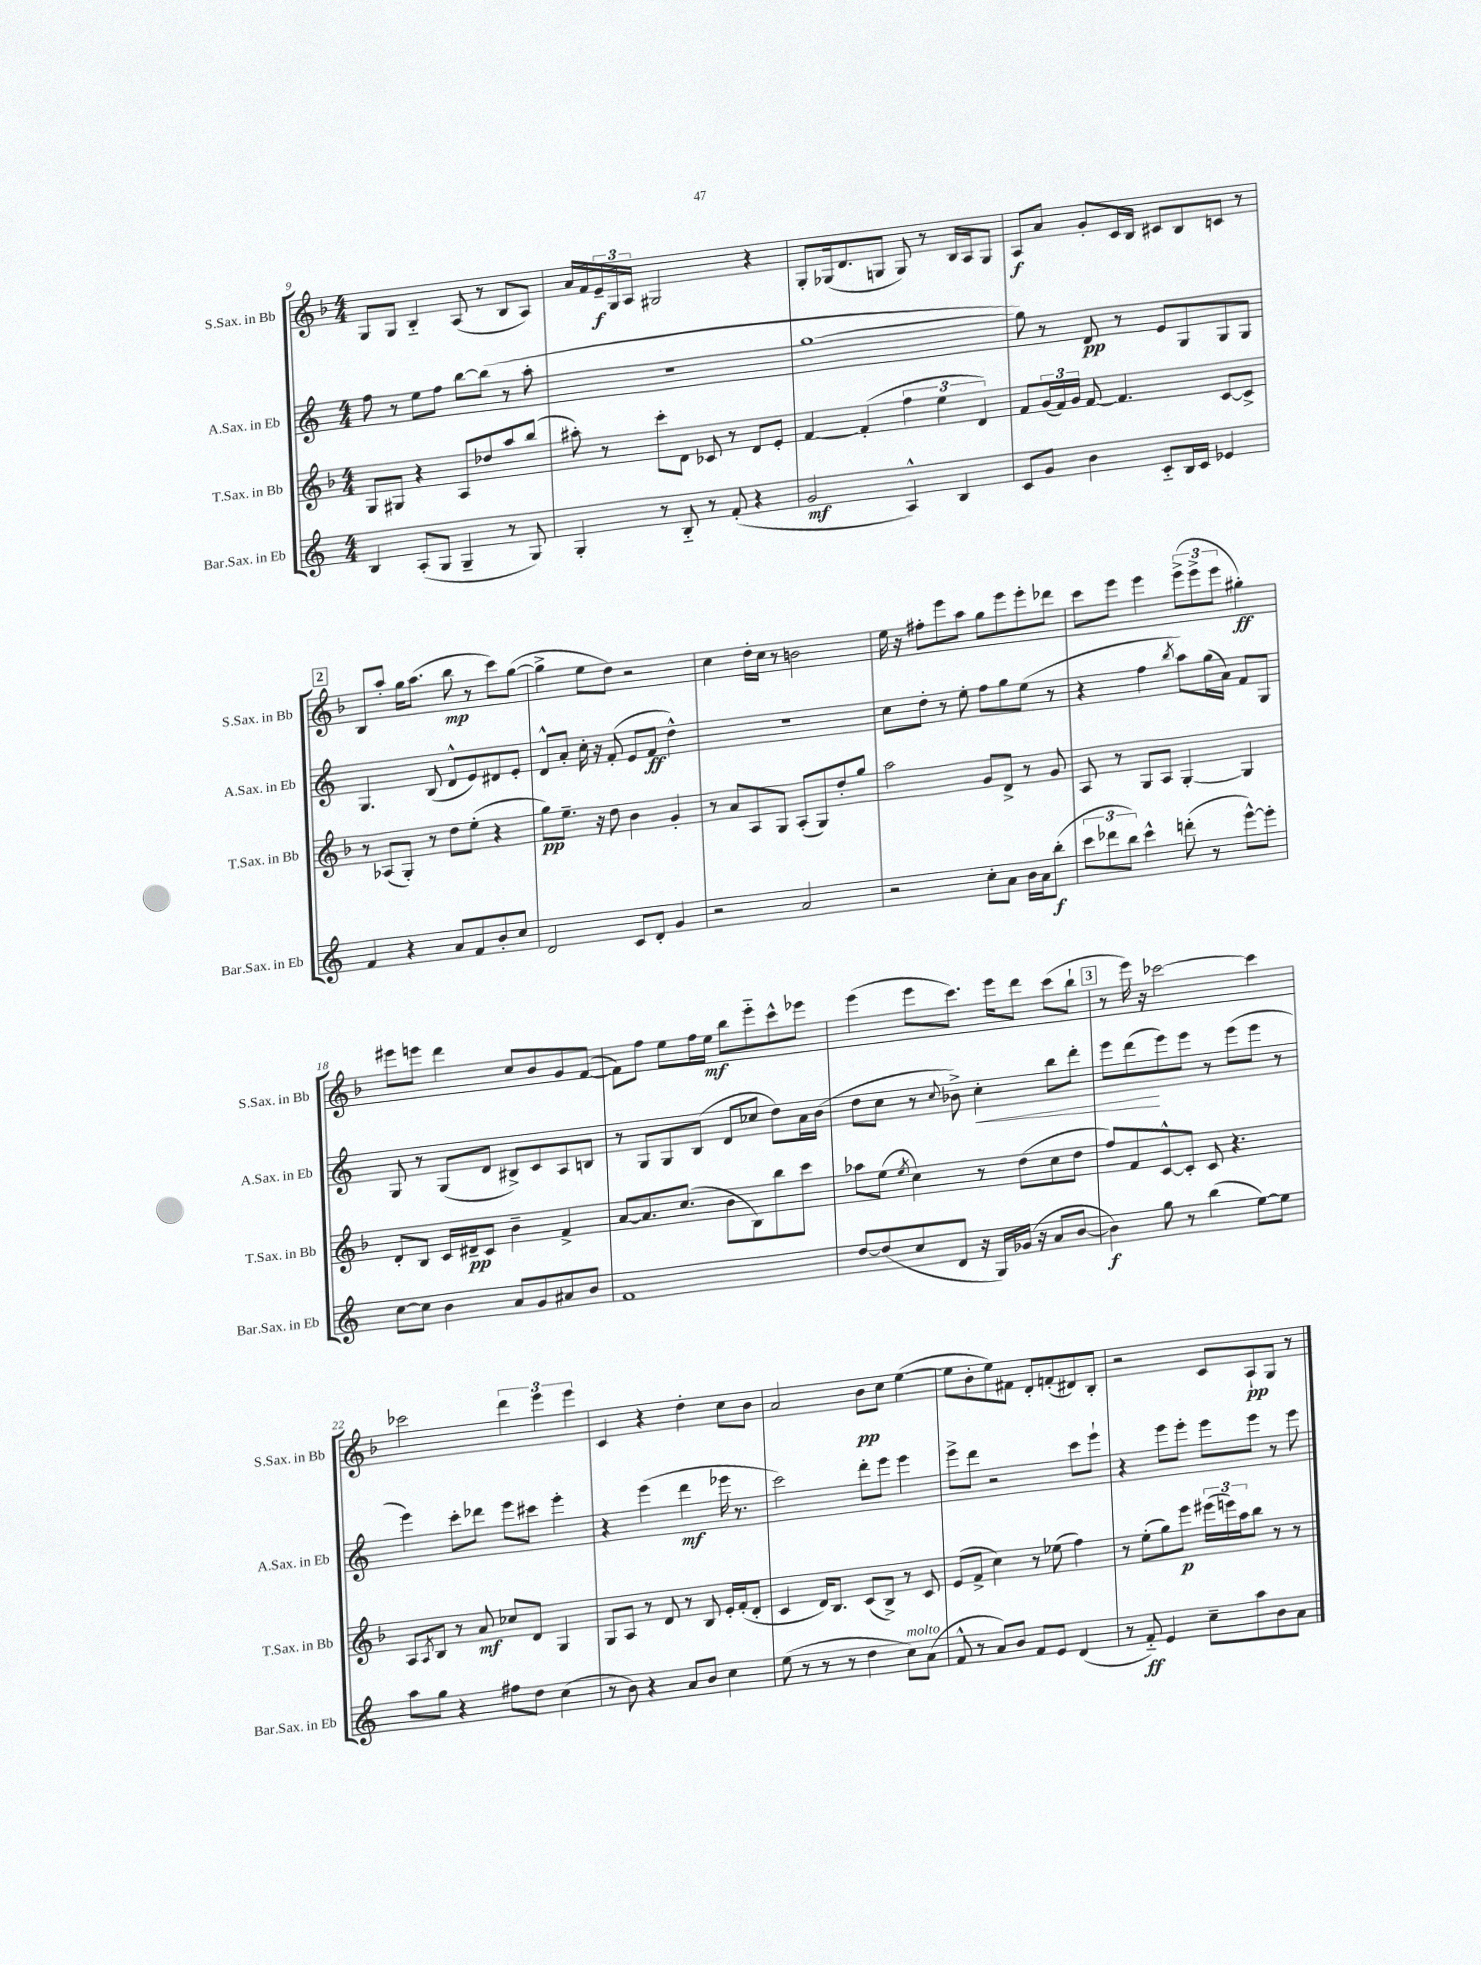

**kern	**dynam	**kern	**dynam	**kern	**dynam	**kern	**dynam
*part4	*part4	*part3	*part3	*part2	*part2	*part1	*part1
*staff4	*staff4	*staff3	*staff3	*staff2	*staff2	*staff1	*staff1
*I"Bar.Sax. in Eb	*	*I"T.Sax. in Bb	*	*I"A.Sax. in Eb	*	*I"S.Sax. in Bb	*
*I'Bar.Sax. in Eb	*	*I'T.Sax. in Bb	*	*I'A.Sax. in Eb	*	*I'S.Sax. in Bb	*
*clefG2	*	*clefG2	*	*clefG2	*	*clefG2	*
*k[]	*	*k[b-]	*	*k[]	*	*k[b-]	*
*M4/4	*	*M4/4	*	*M4/4	*	*M4/4	*
=9	=9	=9	=9	=9	=9	=9	=9
4B/	.	8G/L	.	8ff\	.	8G/L	.
.	.	8G#X/J	.	8r	.	8G/J	.
(8A'/L	.	4r	.	8ee\L	.	4B-/	.
8G/J	.	.	.	8ff\J	.	.	.
4G~/	.	8A/L	.	[8bb\L	.	(8A/	.
.	.	8dd-X/	.	(8bb\J]	.	8r	.
8r	.	8aa/	.	8r	.	8B-/L	.
8G/)	.	(8bb-/J	.	8aa'\	.	8A/J)	.
=10	=10	=10	=10	=10	=10	=10	=10
4G'/	.	8aa#X'\)	.	1r	.	16a/LL	.
.	.	.	.	.	.	16f/	.
.	.	8r	.	.	.	24e~/	f
.	.	.	.	.	.	24G/	.
.	.	.	.	.	.	24A/JJ	.
8r	.	8ccc'\L	.	.	.	2G#X/	.
8B/	.	8d\J	.	.	.	.	.
8r	.	8c-X/	.	.	.	.	.
(8f'/	.	8r	.	.	.	.	.
4r	.	8d/L	.	.	.	4r	.
.	.	8e'/J	.	.	.	.	.
=11	=11	=11	=11	=11	=11	=11	=11
2g/	mf	[4f/	.	[1gg	.	8G'/L	.
.	.	.	.	.	.	(16G-X/k	.
.	.	.	.	.	.	8.d/	.
.	.	(4f'/]	.	.	.	.	.
.	.	.	.	.	.	8Gn/J	.
4A^^/)	.	6ff\	.	.	.	8G/)	.
.	.	.	.	.	.	8r	.
.	.	6ee\	.	.	.	.	.
4B/	.	.	.	.	.	16B-/LL	.
.	.	.	.	.	.	16A/J	.
.	.	6d/)	.	.	.	.	.
.	.	.	.	.	.	8G/J	.
=12	=12	=12	=12	=12	=12	=12	=12
8c/L	.	8f/L	.	8gg\])	.	8A/L	f
8g/J	.	(24g/L	.	8r	.	8a/J	.
.	.	24f/)	.	.	.	.	.
.	.	24g/JJ	.	.	.	.	.
4b\	.	[8f/	.	8d/	pp	8g'/L	.
.	.	4.f/]	.	8r	.	16c/L	.
.	.	.	.	.	.	16B-/JJ	.
8c/L	.	.	.	8e/L	.	8c#X/L	.
16B/L	.	.	.	8G/	.	8B-/	.
16c/JJ	.	.	.	.	.	.	.
4e-X/	.	[8c/L	.	8G/	.	8cn/J	.
.	.	8c^/J]	.	8G/J	.	8r	.
!!LO:LB:g=z
!!LO:REH:place=s1:t=2
=13	=13	=13	=13	=13	=13	=13	=13
4f/	.	8r	.	4.G/	.	8B-/L	.
.	.	(8A-X/L	.	.	.	8aa'/J	.
4r	.	8G'/J)	.	.	.	16gg\KL	.
.	.	.	.	.	.	(8.aa\J	.
.	.	8r	.	(8B/	.	.	.
8a/L	.	8dd\L	.	8d^^/L	.	8bb-\	mp
8f/	.	(8ee'\J	.	8e/)	.	8r	.
8b'/	.	4r	.	8d#X/	.	8ccc\L)	.
8cc/J	.	.	.	8e'/J	.	([8gg\J	.
=14	=14	=14	=14	=14	=14	=14	=14
2d/	.	8gg\L)	pp	8d^^/L	.	4gg^\]	.
.	.	8.ee~\J	.	8a'/J	.	.	.
.	.	.	.	16cc'\	.	8ee\L	.
.	.	16r	.	16r	.	.	.
.	.	8dd\	.	(8f'/	.	8dd\J)	.
8c/L	.	4b-\	.	8e/L	.	2r	.
8d'/J	.	.	.	8f/J	ff	.	.
4g/	.	4g'/	.	4dd^^\)	.	.	.
=15	=15	=15	=15	=15	=15	=15	=15
2r	.	8r	.	1r	.	4cc\	.
.	.	8a/L	.	.	.	.	.
.	.	8A/	.	.	.	16dd'\LL	.
.	.	.	.	.	.	16cc\JJ	.
.	.	8G/J	.	.	.	8r	.
2a/	.	(8A'/L	.	.	.	2bn\	.
.	.	8G/)	.	.	.	.	.
.	.	8dd'/	.	.	.	.	.
.	.	8gg/J	.	.	.	.	.
=16	=16	=16	=16	=16	=16	=16	=16
2r	.	2aa\	.	8cc\L	.	16ee\	.
.	.	.	.	.	.	16r	.
.	.	.	.	8dd'\J	.	8ff#X'\L	.
.	.	.	.	8r	.	8eee\	.
.	.	.	.	8ee'\	.	8aa\J	.
8cc'\L	.	8g/L	.	8ff\L	.	8gg\L	.
8a\J	.	8d^/J	.	8gg\	.	8eee\	.
16b\LL	.	8r	.	(8ee\J	.	8eee'\	.
16a\J	.	.	.	.	.	.	.
(8bb'\J	f	8g/	.	8r	.	8ddd-X\J	.
=17	=17	=17	=17	=17	=17	=17	=17
12ccc\L	.	8A/	.	4r	.	8ccc\L	.
12ddd-X\	.	.	.	.	.	.	.
.	.	8r	.	.	.	8eee\J	.
12bb\J)	.	.	.	.	.	.	.
4ccc^^\	.	8G/L	.	4ff\	.	4eee\	.
.	.	8A/J	.	.	.	.	.
.	.	.	.	8qbb/	.	.	.
(8dddn'\	.	[4G'/	.	8aa\L)	.	(12eee^\L	.
.	.	.	.	.	.	12eee^\	.
8r	.	.	.	(16gg\L	.	.	.
.	.	.	.	.	.	12eee\J	.
.	.	.	.	16a\JJ)	.	.	.
[8eee^^\L)	.	4G/]	.	8f/L	.	4gg#X'\)	ff
8eee'\J]	.	.	.	8G/J	.	.	.
!!LO:LB:g=z
=18	=18	=18	=18	=18	=18	=18	=18
[8cc\L	.	8d'/L	.	8G/	.	8eee#X\L	.
8cc\J]	.	8B-/J	.	8r	.	8eeen\J	.
4b\	.	16c/LL	.	(8G/L	.	4ddd\	.
.	.	16d#X~/J	pp	.	.	.	.
.	.	8c/J	.	8d/J	.	.	.
8a/L	.	4b-~\	.	8B#X^/L)	.	8cc/L	.
8g/	.	.	.	8c/	.	8b-/	.
8a#X/	.	4f^/	.	8A/	.	8g/	.
8b/J	.	.	.	8Bn/J	.	([8f/J	.
=19	=19	=19	=19	=19	=19	=19	=19
1f	.	[8a/L	.	8r	.	8f\L])	.
.	.	8.a/]	.	8G/L	.	8ff\J	.
.	.	.	.	8G/	.	8ee\L	.
.	.	(8.cc/J	.	.	.	.	.
.	.	.	.	(8B/J	.	16ff\L	.
.	.	.	.	.	.	16ee\JJ	mf
.	.	8b-\L	.	8d/L	.	8bb-\L	.
.	.	8B-\)	.	8cc-X/J	.	8eee\	.
.	.	8bb-\	.	8dd\L)	.	8ccc^^\	.
.	.	8ccc\J	.	16a\L	.	8eee-X\J	.
.	.	.	.	(16b\JJ	.	.	.
=20	=20	=20	=20	=20	=20	=20	=20
[8dd/L	.	8aa-X\L	.	8dd\L	.	(4eee\	.
(8dd/]	.	(8ee\J	.	8cc\J	.	.	.
.	.	8qee/	.	.	.	.	.
8cc/	.	4cc\)	.	8r	.	8eee\L	.
.	.	.	.	8qqcc/	.	.	.
8d/J	.	.	.	8b-X^\)	.	8.ccc\J)	.
!	!	!	!	!	!LO:HP:b	!	!
16r	.	8r	.	4cc'\	<	.	.
16G/LL)	.	.	.	.	.	16eee\KL	.
(16g-X/JJ	.	(8dd\L	.	.	.	8ddd\J	.
16r	.	.	.	.	.	.	.
8a/L	.	8cc\	.	8bb\L	.	(8ccc\L	.
[8b/J	.	8dd\J	.	8ddd'\J	.	8bb-`\J	.
!!LO:REH:place=s1:t=3
=21	=21	=21	=21	=21	=21	=21	=21
4b\])	f	8ff/L)	.	8eee\L	.	8r	.
.	.	8f/	.	(8ddd\	.	16eee\)	.
.	.	.	.	.	.	16r	.
8gg\	.	[8c^^/	.	8eee\)	[	[2ccc-X\	.
8r	.	8c'/J]	.	8eee\J	.	.	.
(4bb\	.	8c/	.	8r	.	.	.
.	.	4.r	.	(8eee\L	.	.	.
[8ee\L)	.	.	.	8eee\J	.	4ccc-\]	.
8ee\J]	.	.	.	8r	.	.	.
!!LO:LB:g=z
=22	=22	=22	=22	=22	=22	=22	=22
8aa\L	.	8A/L	.	4eee\)	.	2ccc-X\	.
.	.	8qA/	.	.	.	.	.
8gg\J	.	8B-/J	.	.	.	.	.
4r	.	8r	.	8ccc'\L	.	.	.
.	.	8a/	mf	8ddd-X\J	.	.	.
8ff#X\L	.	8cc-X/L	.	8eee\L	.	6ddd\	.
8dd\J	.	8d/J	.	8ccc#X\J	.	.	.
.	.	.	.	.	.	6eee\	.
(4cc\	.	4G/	.	4eee'\	.	.	.
.	.	.	.	.	.	6eee\	.
=23	=23	=23	=23	=23	=23	=23	=23
8r	.	8G/L	.	4r	.	4c/	.
8b\)	.	8A/J	.	.	.	.	.
4r	.	8r	.	(4eee\	.	4r	.
.	.	8d/	.	.	.	.	.
8a/L	.	8r	.	4ddd\	mf	4dd'\	.
8b/J	.	8B-/	.	.	.	.	.
4cc\	.	16e'/LL	.	16eee-X\	.	8cc\L	.
.	.	(16f'/J	.	8.r	.	.	.
.	.	8d'/J	.	.	.	8b-\J	.
=24	=24	=24	=24	=24	=24	=24	=24
(8ee\	.	4c/	.	2ccc\)	.	2a/	.
8r	.	.	.	.	.	.	.
8r	.	16d/KL)	.	.	.	.	.
.	.	8.B-/J	.	.	.	.	.
8r	.	.	.	.	.	.	.
4dd\	.	(8c/L	.	8ddd'\L	.	8b-\L	pp
.	.	8B-^/J)	.	8eee\J	.	8cc\J	.
!LO:TX:a:i:t=molto	!	!	!	!	!	!	!
8cc\L)	.	8r	.	4eee\	.	([4ee\	.
(8a\J	.	8c/	.	.	.	.	.
=25	=25	=25	=25	=25	=25	=25	=25
8f^^/	.	(8e/L	.	8eee^\L	.	8ee\L]	.
8r	.	8f^/J	.	8ddd\J	.	8b-'\	.
8a/L)	.	4cc\)	.	2r	.	8ee\)	.
8b/J	.	.	.	.	.	8f#X\J	.
8f/L	.	8r	.	.	.	8d'/L	.
8e/J	.	(8ee-X\	.	.	.	(8fn'/	.
(4d/	.	4ff\)	.	8ccc\L	.	8d#X/)	.
.	.	.	.	8eee`\J	.	8B-'/J	.
=26	=26	=26	=26	=26	=26	=26	=26
8r	.	8r	.	4r	.	2r	.
8f/)	ff	(8ee'\L	.	.	.	.	.
4e/	.	8gg\)	.	8eee\L	.	.	.
.	.	8eee\J	p	8eee'\J	.	.	.
8cc~\L	.	(24eee#X\LL	.	8eee\L	.	8c/L	.
.	.	24eeen\)	.	.	.	.	.
.	.	24aa\J	.	.	.	.	.
8aa\	.	8bb-\J	.	8eee\J	.	8A`/	pp
8b\	.	8r	.	8r	.	8G/J	.
8a\J	.	8r	.	8eee\	.	8r	.
==	==	==	==	==	==	==	==
*-	*-	*-	*-	*-	*-	*-	*-
